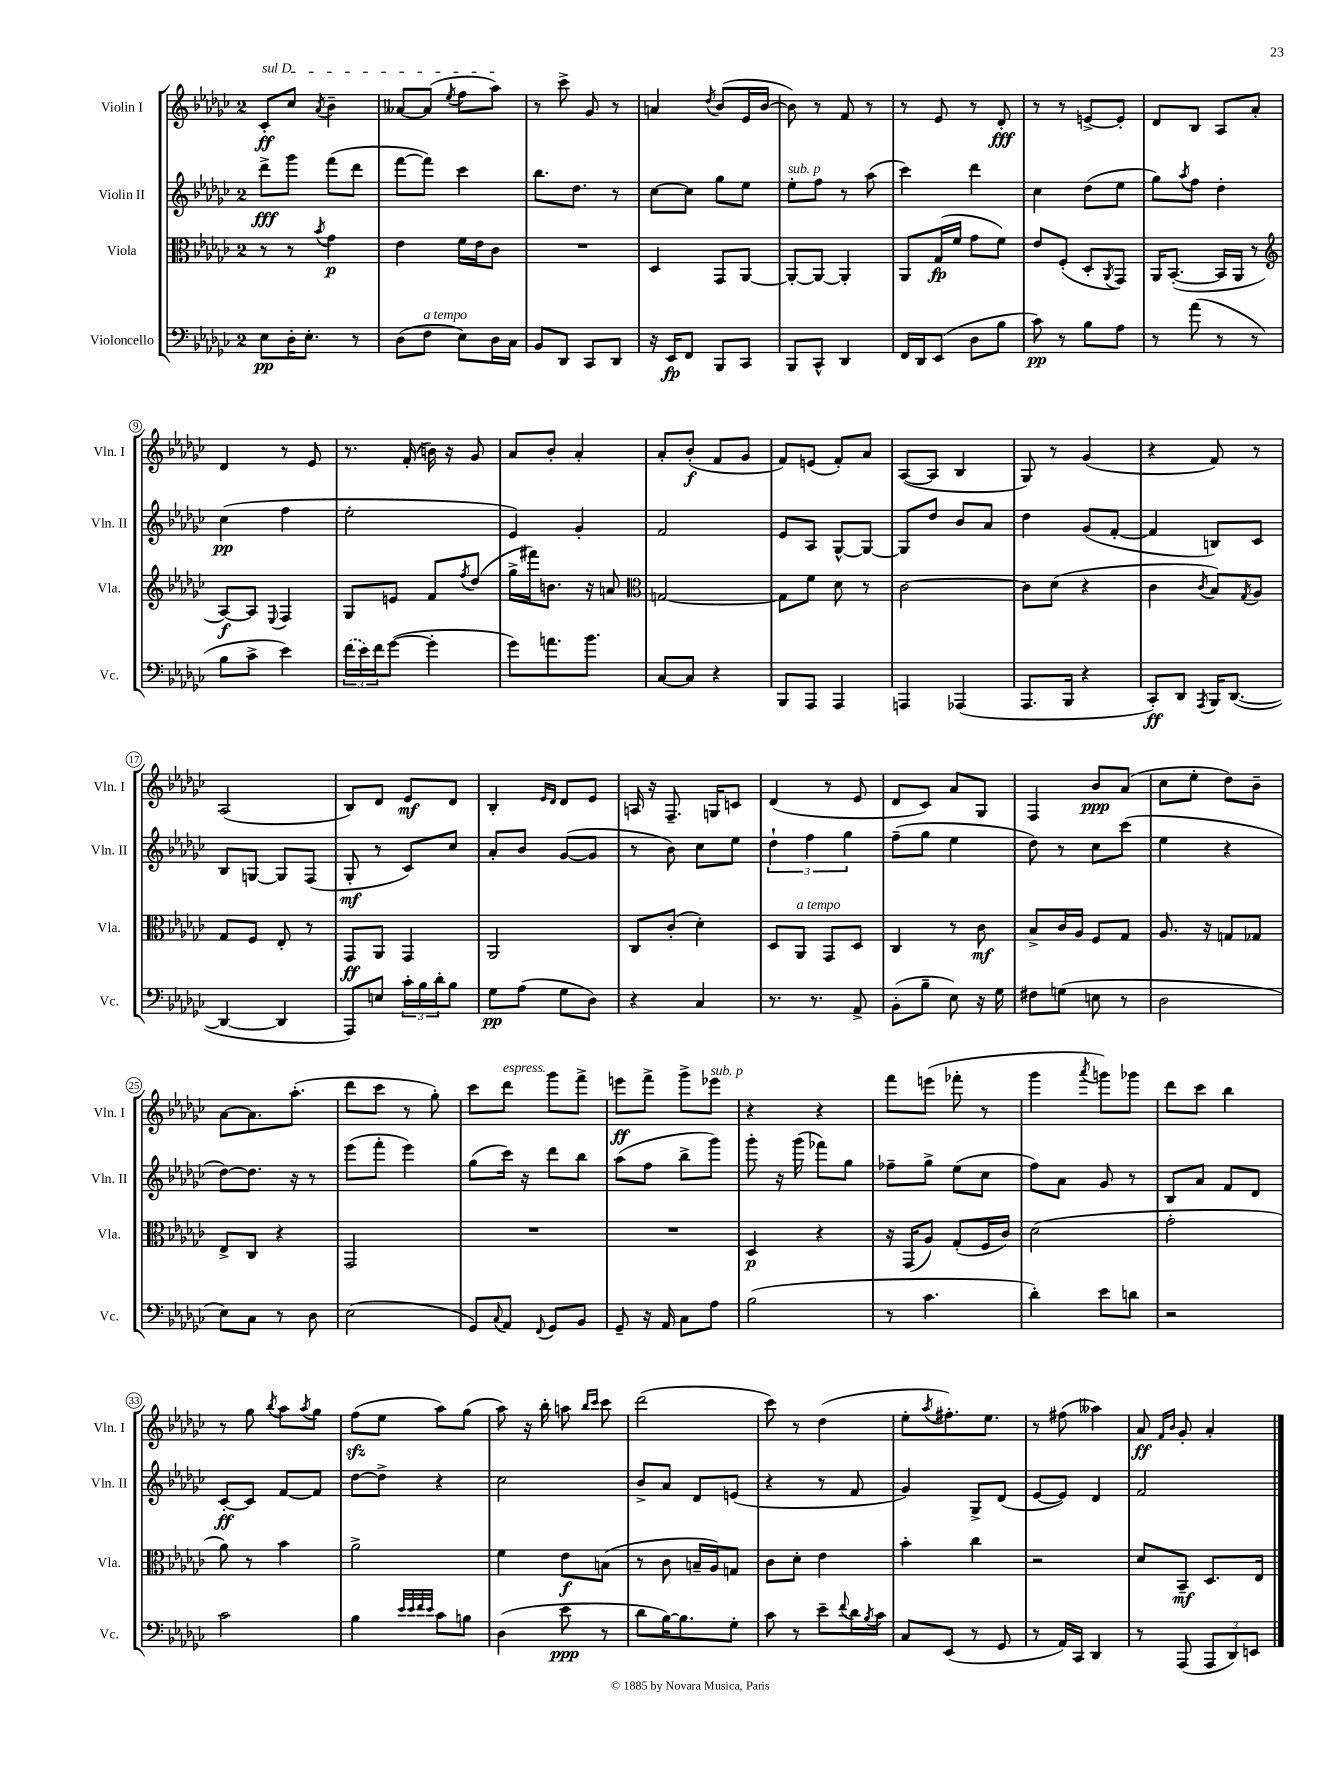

**kern	**dynam	**kern	**dynam	**kern	**dynam	**kern	**dynam
*part4	*part4	*part3	*part3	*part2	*part2	*part1	*part1
*staff4	*staff4	*staff3	*staff3	*staff2	*staff2	*staff1	*staff1
*I"Violoncello	*	*I"Viola	*	*I"Violin II	*	*I"Violin I	*
*I'Vc.	*	*I'Vla.	*	*I'Vln. II	*	*I'Vln. I	*
*clefF4	*	*clefC3	*	*clefG2	*	*clefG2	*
*k[b-e-a-d-g-c-]	*	*k[b-e-a-d-g-c-]	*	*k[b-e-a-d-g-c-]	*	*k[b-e-a-d-g-c-]	*
*M2/4	*	*M2/4	*	*M2/4	*	*M2/4	*
=1	=1	=1	=1	=1	=1	=1	=1
!	!	!	!	!	!	!LO:TX:a:i:t=sul D	!
8E-\L	pp	8r	.	8ddd-^\L	fff	8c-'/L	ff
16D-'\K	.	8r	.	8ggg-\J	.	8cc-/J	.
8.E-'\J	.	.	.	.	.	.	.
.	.	8qb-/	.	.	.	8qa-/	.
.	.	4g-\	p	(8fff\L	.	4b-~\	.
8r	.	.	.	8ddd-\J	.	.	.
=2	=2	=2	=2	=2	=2	=2	=2
(8D-\L	.	4e-\	.	[8fff\L	.	[8a--X/L	.
!LO:TX:a:i:t=a tempo	!	!	!	!	!	!	!
8F\J	.	.	.	8fff\J])	.	(8a--/J]	.
.	.	.	.	.	.	8qee-/	.
8E-\L)	.	16f\LL	.	4ccc-\	.	8ff\L	.
.	.	16e-\J	.	.	.	.	.
16D-\L	.	8c-\J	.	.	.	8aa-\J)	.
16C-\JJ	.	.	.	.	.	.	.
=3	=3	=3	=3	=3	=3	=3	=3
8BB-/L	.	2r	.	8.bb-\L	.	8r	.
8DD-/J	.	.	.	.	.	8ccc-^\	.
.	.	.	.	8.dd-\J	.	.	.
8CC-/L	.	.	.	.	.	8g-/	.
8DD-/J	.	.	.	8r	.	8r	.
=4	=4	=4	=4	=4	=4	=4	=4
16r	.	4D-/	.	[8cc-\L	.	4an/	.
16EE-/KL	fp	.	.	.	.	.	.
8FF/J	.	.	.	8cc-\J]	.	.	.
.	.	.	.	.	.	8qdd-/	.
8BBB-/L	.	8GG-/L	.	8gg-\L	.	(8b-/L	.
8CC-/J	.	[8AA-/J	.	8ee-\J	.	16e-/L	.
.	.	.	.	.	.	[16b-/JJ	.
=5	=5	=5	=5	=5	=5	=5	=5
!	!	!	!	!LO:TX:a:i:t=sub. p	!	!	!
8BBB-/L	.	8AA-'/L_	.	8ee-'\L	.	8b-\])	.
8CC-^^/J	.	8AA-/J_	.	8ff\J	.	8r	.
4DD-/	.	4AA-'/]	.	8r	.	8f/	.
.	.	.	.	(8aa-\	.	8r	.
=6	=6	=6	=6	=6	=6	=6	=6
16FF/LL	.	8AA-/L	.	4ccc-\)	.	8r	.
16DD-/J	.	.	.	.	.	.	.
(8EE-/J	.	(16G-/L	fp	.	.	8e-/	.
.	.	16f/JJ	.	.	.	.	.
8D-\L	.	8g-\L	.	4ddd-\	.	8r	.
8B-\J	.	8f\J)	.	.	.	8d-'/	fff
=7	=7	=7	=7	=7	=7	=7	=7
8c-\)	pp	8e-/L	.	4cc-\	.	8r	.
8r	.	(8F'/J	.	.	.	8r	.
8B-\L	.	8D-'/L	.	(8dd-\L	.	[8en^/L	.
.	.	8qAA-/	.	.	.	.	.
8A-\J	.	8GG-/J)	.	8ee-\J	.	8e'/J]	.
=8	=8	=8	=8	=8	=8	=8	=8
8r	.	16AA-/KL	.	8gg-\L)	.	8d-/L	.
.	.	([8.BB-'/J	.	.	.	.	.
.	.	.	.	8qaa-/	.	.	.
(8a-\	.	.	.	8ff\J	.	8B-/J	.
8r	.	16BB-/LL]	.	4dd-'\	.	8A-/L	.
.	.	16AA-/JJ	.	.	.	.	.
8r	.	8r	.	.	.	8a-'/J	.
!!LO:LB:g=z
=9	=9	=9	=9	=9	=9	=9	=9
*	*	*clefG2	*	*	*	*	*
8B-\L	.	[8A-/L)	f	(4cc-\	pp	4d-/	.
8c-^\J	.	8A-/J]	.	.	.	.	.
.	.	8qqE-/	.	.	.	.	.
4e-\)	.	4F/	.	4ff\	.	8r	.
.	.	.	.	.	.	8e-/	.
=10	=10	=10	=10	=10	=10	=10	=10
(24f\LL	.	8G-/L	.	2ee-'\	.	8.r	.
24e-\)	.	.	.	.	.	.	.
24f\J	.	.	.	.	.	.	.
([8g-\J	.	8en/J	.	.	.	.	.
.	.	.	.	.	.	(16f'/	.
4g-'\]	.	8f/L	.	.	.	16bn\)	.
.	.	.	.	.	.	16r	.
.	.	8qff/	.	.	.	.	.
.	.	(8dd-/J	.	.	.	8g-/	.
=11	=11	=11	=11	=11	=11	=11	=11
8g-\L)	.	16gg-^\LL	.	4e-/)	.	8a-/L	.
.	.	16fff#X\J)	.	.	.	.	.
8.an\	.	8.bn\J	.	.	.	8b-'/J	.
.	.	.	.	4g-'/	.	4a-'/	.
8.b-\J	.	16r	.	.	.	.	.
.	.	8an/	.	.	.	.	.
=12	=12	=12	=12	=12	=12	=12	=12
*	*	*clefC3	*	*	*	*	*
[8C-/L	.	[2Gn/	.	2f/	.	8a-'/L	.
8C-/J]	.	.	.	.	.	(8b-'/J	f
4r	.	.	.	.	.	8f/L	.
.	.	.	.	.	.	8g-/J	.
=13	=13	=13	=13	=13	=13	=13	=13
8BBB-/L	.	8G\L]	.	8e-/L	.	8f/L)	.
8AAA-/J	.	8f\J	.	8A-/J	.	(8en/J	.
4AAA-/	.	8d-\	.	[8G-^^/L	.	8f'/L)	.
.	.	8r	.	8G-/J_	.	8a-/J	.
=14	=14	=14	=14	=14	=14	=14	=14
4AAAn/	.	[2c-\	.	8G-/L]	.	([8A-/L	.
.	.	.	.	8dd-/J	.	8A-/J]	.
(4AAA-X/	.	.	.	8b-/L	.	4B-/	.
.	.	.	.	8a-/J	.	.	.
=15	=15	=15	=15	=15	=15	=15	=15
8.AAA-/L	.	8c-\L]	.	4dd-\	.	8G-/)	.
.	.	(8d-\J	.	.	.	8r	.
16BBB-/Jk	.	.	.	.	.	.	.
4r	.	4r	.	(8g-/L	.	(4g-/	.
.	.	.	.	[8f'/J	.	.	.
=16	=16	=16	=16	=16	=16	=16	=16
8CC-'/L)	ff	4c-\	.	4f/]	.	4r	.
8DD-/J	.	.	.	.	.	.	.
8qAAA-/	.	8qc-/	.	.	.	.	.
16BBB-/KL	.	8B-/L)	.	8Bn/L)	.	8f/)	.
([8.DD-/J	.	.	.	.	.	.	.
.	.	8qG-/	.	.	.	.	.
.	.	8A-/J	.	8c-/J	.	8r	.
!!LO:LB:g=z
=17	=17	=17	=17	=17	=17	=17	=17
4DD-/_	.	8G-/L	.	8B-/L	.	(2A-/	.
.	.	8F/J	.	[8Gn/J	.	.	.
4DD-/]	.	8E-'/	.	8G/L]	.	.	.
.	.	8r	.	(8F/J	.	.	.
=18	=18	=18	=18	=18	=18	=18	=18
8AAA-/L)	.	8GG-/L	ff	8G-'/	mf	8B-/L)	.
8En/J	.	8AA-/J	.	8r	.	8d-/J	.
24c-'\LL	.	4GG-/	.	8c-/L)	.	8e-/L	mf
24B-\	.	.	.	.	.	.	.
24d-'\J	.	.	.	.	.	.	.
8B-\J	.	.	.	8cc-/J	.	8d-/J	.
=19	=19	=19	=19	=19	=19	=19	=19
8G-\L	pp	2AA-/	.	8a-'/L	.	4B-'/	.
(8A-\J	.	.	.	8b-/J	.	.	.
.	.	.	.	.	.	16qqe-/LL	.
.	.	.	.	.	.	16qqd-/JJ	.
8G-\L	.	.	.	([8g-/L	.	8d-/L	.
8D-\J)	.	.	.	8g-/J]	.	8e-/J	.
=20	=20	=20	=20	=20	=20	=20	=20
4r	.	8C-/L	.	8r	.	16An/	.
.	.	.	.	.	.	16r	.
.	.	(8c-'/J	.	8b-\)	.	8.F~/	.
4C-/	.	4d-'\)	.	8cc-\L	.	.	.
.	.	.	.	.	.	16Gn/KL	.
.	.	.	.	8ee-\J	.	8cn/J	.
=21	=21	=21	=21	=21	=21	=21	=21
8.r	.	8D-/L	.	6dd-`\	.	(4d-/	.
!	!	!LO:TX:a:i:t=a tempo	!	!	!	!	!
.	.	8AA-/J	.	.	.	.	.
.	.	.	.	6ff\	.	.	.
8.r	.	.	.	.	.	.	.
.	.	8GG-/L	.	.	.	8r	.
.	.	.	.	6gg-\	.	.	.
8AA-^/	.	8D-/J	.	.	.	8e-/	.
=22	=22	=22	=22	=22	=22	=22	=22
(8BB-'\L	.	4C-/	.	(8ff~\L	.	8d-/L	.
8B-~\J	.	.	.	8gg-\J	.	8c-/J)	.
8E-\)	.	8r	.	4ee-\	.	8a-/L	.
16r	.	8c-\	mf	.	.	8G-/J	.
16G-\	.	.	.	.	.	.	.
=23	=23	=23	=23	=23	=23	=23	=23
8F#X\L	.	8B-^/L	.	8dd-\)	.	4F/	.
(8Gn\J	.	16c-/L	.	8r	.	.	.
.	.	16A-/JJ	.	.	.	.	.
8En\	.	8F/L	.	8cc-\L	.	8b-/L	ppp
8r	.	8G-/J	.	(8ccc-\J	.	(8a-/J	.
=24	=24	=24	=24	=24	=24	=24	=24
2D-\	.	8.A-/	.	4ee-\	.	8cc-\L	.
.	.	.	.	.	.	8ee-'\J	.
.	.	16r	.	.	.	.	.
.	.	8Gn/L	.	4r	.	8dd-\L)	.
.	.	8G-X/J	.	.	.	8b-~\J	.
!!LO:LB:g=z
=25	=25	=25	=25	=25	=25	=25	=25
8E-\L)	.	8E-^/L	.	[8dd-\L)	.	[8a-\L	.
8C-\J	.	8C-/J	.	8.dd-\J]	.	8.a-\]	.
8r	.	4r	.	.	.	.	.
.	.	.	.	16r	.	(8.aa-'\J	.
8D-\	.	.	.	8r	.	.	.
=26	=26	=26	=26	=26	=26	=26	=26
(2E-\	.	2GG-/	.	(8eee-\L	.	8ddd-\L	.
.	.	.	.	8fff'\J	.	8ccc-\J	.
.	.	.	.	4eee-\)	.	8r	.
.	.	.	.	.	.	8gg-'\)	.
=27	=27	=27	=27	=27	=27	=27	=27
8GG-/L)	.	2r	.	(8gg-\L	.	8ccc-\L	.
8qqC-/	.	.	.	.	.	.	.
!	!	!	!	!	!	!LO:TX:a:i:t=espress.	!
8AA-/J	.	.	.	16ccc-\Jk)	.	8ddd-\J	.
.	.	.	.	16r	.	.	.
8qqFF/	.	.	.	.	.	.	.
8GG-/L	.	.	.	8ddd-\L	.	8ggg-\L	.
8BB-/J	.	.	.	8bb-\J	.	8fff^\J	.
=28	=28	=28	=28	=28	=28	=28	=28
8GG-~/	.	2r	.	(8aa-\L	.	8eeen\L	ff
16r	.	.	.	8ff\J	.	8fff^\J	.
16AA-/	.	.	.	.	.	.	.
8C-\L	.	.	.	8bb-^\L	.	8ggg-^\L	.
!	!	!	!	!	!	!LO:TX:a:i:t=sub. p	!
8A-\J	.	.	.	8ggg-\J)	.	8eee-X\J	.
=29	=29	=29	=29	=29	=29	=29	=29
(2B-\	.	4D-/	p	8ggg-'\	.	4r	.
.	.	.	.	16r	.	.	.
.	.	.	.	(16ggg-\	.	.	.
.	.	4r	.	8fff-X\L)	.	4r	.
.	.	.	.	8gg-\J	.	.	.
=30	=30	=30	=30	=30	=30	=30	=30
8r	.	16r	.	8ff-X~\L	.	8fff\L	.
.	.	(16GG-/KL	.	.	.	.	.
4.c-\	.	8A-/J)	.	8gg-^\J	.	(8eeen\J	.
.	.	(8G-'/L	.	(8ee-\L	.	8fff-X'\	.
.	.	16F/L	.	8cc-\J	.	8r	.
.	.	16c-/JJ)	.	.	.	.	.
=31	=31	=31	=31	=31	=31	=31	=31
4d-'\)	.	(2d-\	.	8ff\L)	.	4ggg-\	.
.	.	.	.	8a-\J	.	.	.
.	.	.	.	.	.	8qaaa-/	.
8e-\L	.	.	.	8g-/	.	8gggn\L)	.
8dn\J	.	.	.	8r	.	8ggg-X\J	.
=32	=32	=32	=32	=32	=32	=32	=32
2r	.	2g-'\	.	8B-/L	.	8ddd-\L	.
.	.	.	.	8a-/J	.	8ccc-\J	.
.	.	.	.	8f/L	.	4bb-\	.
.	.	.	.	8d-/J	.	.	.
!!LO:LB:g=z
=33	=33	=33	=33	=33	=33	=33	=33
2c-\	.	8a-\)	.	[8c-'/L	ff	8r	.
.	.	8r	.	8c-/J]	.	8gg-\	.
.	.	.	.	.	.	8qbb-/	.
.	.	4b-\	.	[8f/L	.	8aa-\L	.
.	.	.	.	.	.	8qaa-/	.
.	.	.	.	8f/J]	.	8gg-\J	.
=34	=34	=34	=34	=34	=34	=34	=34
4B-\	.	2a-^\	.	[8dd-\L	.	(8ffzz\L	.
.	.	.	.	8dd-^\J]	.	8ee-\J	.
32qqe-/LLL	.	.	.	.	.	.	.
32qqe-/	.	.	.	.	.	.	.
32qqf/	.	.	.	.	.	.	.
32qqe-/JJJ	.	.	.	.	.	.	.
8c-\L	.	.	.	4r	.	8aa-\L)	.
8Bn\J	.	.	.	.	.	(8gg-\J	.
=35	=35	=35	=35	=35	=35	=35	=35
(4D-\	.	4f\	.	2cc-\	.	8aa-\)	.
.	.	.	.	.	.	16r	.
.	.	.	.	.	.	16bb-'\	.
8e-\	ppp	8e-\L	f	.	.	8aan\	.
.	.	.	.	.	.	16qqbb-/LL	.
.	.	.	.	.	.	16qqccc-/JJ	.
8r	.	(8Bn\J	.	.	.	8ccc-\	.
=36	=36	=36	=36	=36	=36	=36	=36
8d-\L	.	8r	.	8b-^/L	.	(2ddd-\	.
[16B-\K)	.	8c-\	.	8a-/J	.	.	.
8.B-\]	.	.	.	.	.	.	.
.	.	16Bn~/LL	.	8d-/L	.	.	.
.	.	16A-/J)	.	.	.	.	.
8G-'\J	.	8Gn/J	.	(8en/J	.	.	.
=37	=37	=37	=37	=37	=37	=37	=37
8c-\	.	8c-\L	.	4r	.	8ccc-\)	.
8r	.	8d-'\J	.	.	.	8r	.
8e-~\L	.	4e-\	.	8r	.	(4dd-\	.
8qqf/	.	.	.	.	.	.	.
16d-\L	.	.	.	8f/	.	.	.
8qB-/	.	.	.	.	.	.	.
16c-\JJ	.	.	.	.	.	.	.
=38	=38	=38	=38	=38	=38	=38	=38
8C-/L	.	4b-'\	.	4g-/)	.	8ee-'\L	.
.	.	.	.	.	.	8qaa-/	.
(8EE-/J	.	.	.	.	.	8.ff#X'\)	.
8r	.	4cc-\	.	8G-^/L	.	.	.
.	.	.	.	.	.	8.ee-\J	.
8GG-/	.	.	.	(8d-/J	.	.	.
=39	=39	=39	=39	=39	=39	=39	=39
8r	.	2r	.	[8e-/L	.	8r	.
16AA-/LL)	.	.	.	8e-/J])	.	(8ff#X\	.
16CC-/JJ	.	.	.	.	.	.	.
4DD-/	.	.	.	4d-/	.	4aa--X\)	.
=40	=40	=40	=40	=40	=40	=40	=40
8r	.	8d-/L	.	2f/	.	8a-/	ff
.	.	.	.	.	.	16qqf/LL	.
.	.	.	.	.	.	16qqb-/JJ	.
(8AAA-/	.	8BB-~/J	mf	.	.	8g-'/	.
12AAA-/L	.	8.D-/L	.	.	.	4a-'/	.
12DD-/)	.	.	.	.	.	.	.
12EEn/J	.	.	.	.	.	.	.
.	.	16E-/Jk	.	.	.	.	.
==	==	==	==	==	==	==	==
*-	*-	*-	*-	*-	*-	*-	*-
